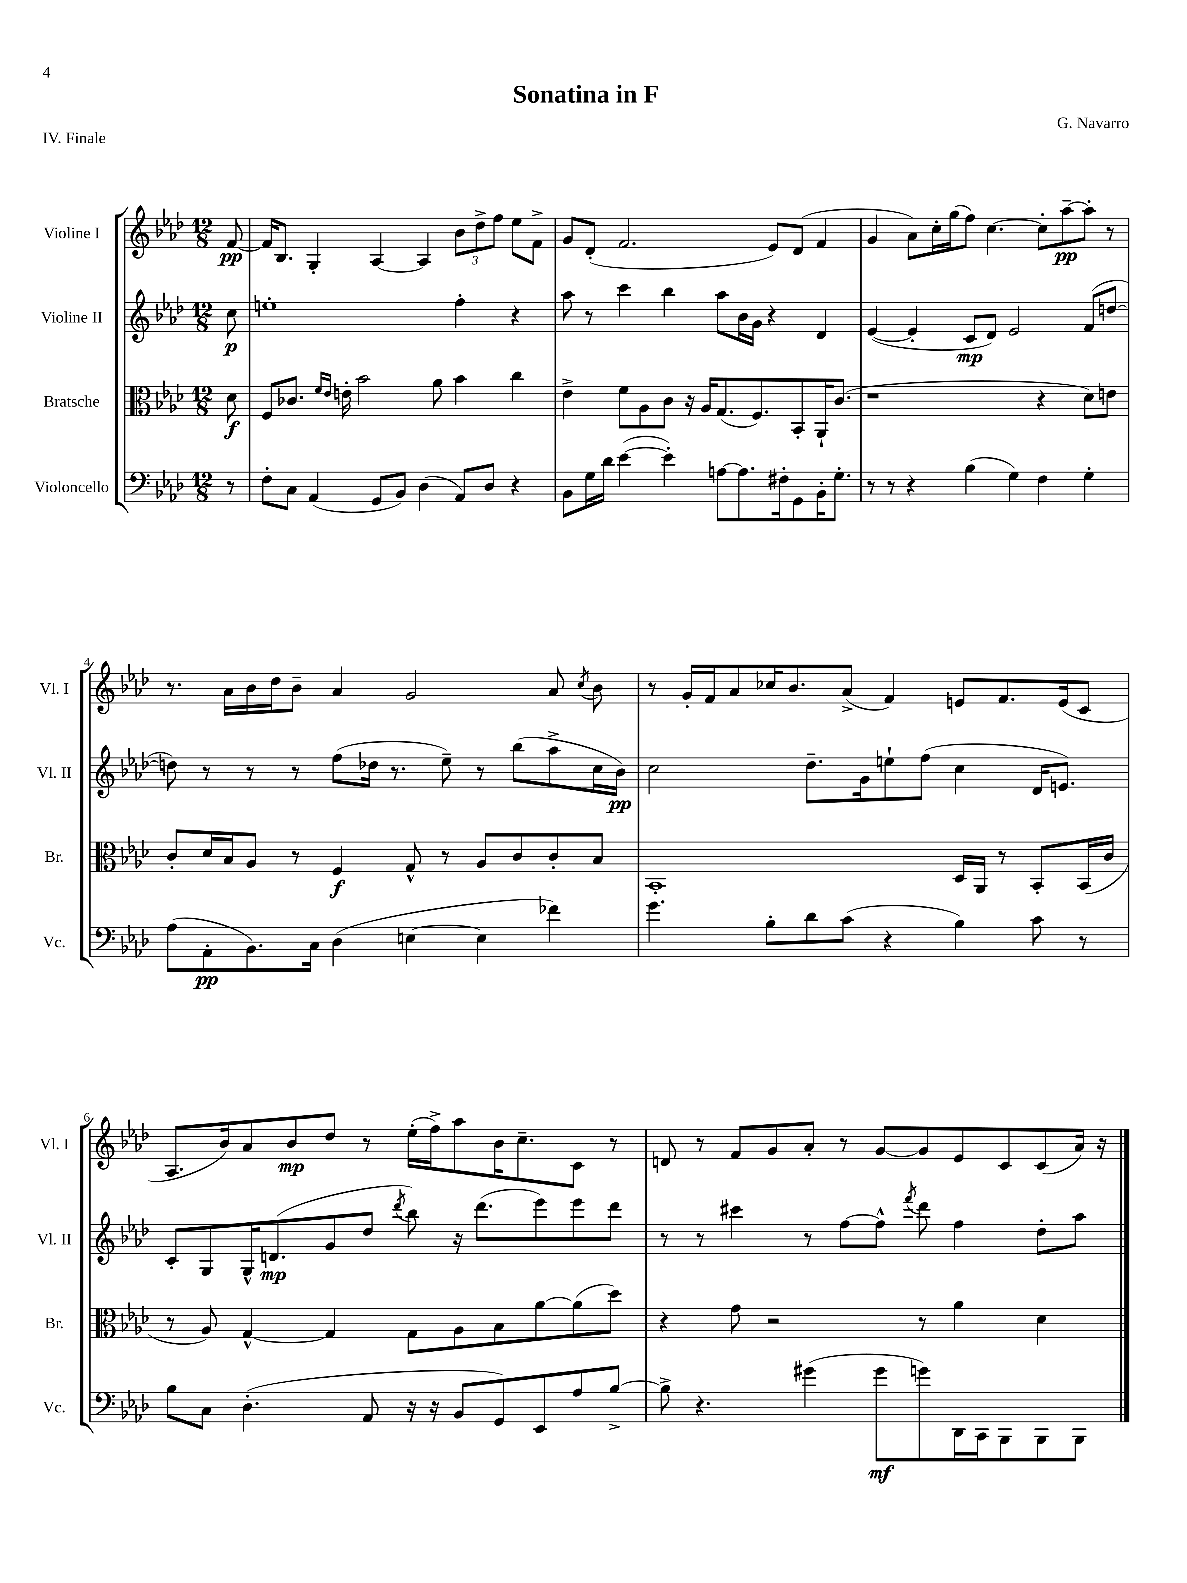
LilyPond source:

\header { title = "Sonatina in F" composer = "G. Navarro" piece = "IV. Finale" }
<<
\new StaffGroup <<
\new Staff = "s0" \with { instrumentName = "Violine I" shortInstrumentName = "Vl. I" } {
    \clef treble \key aes \major \numericTimeSignature \time 12/8 \partial 8
    \autoBeamOff f'8~\pp |
    f'16[ bes8.] g4-. aes4~ aes4 \tuplet 3/2 { bes'8[ des''8-> f''8] } ees''8[ f'8]-> |
    g'8[ des'8]-.( f'2. ees'8[) des'8]( f'4 |
    g'4 aes'8[) c''16-. g''16( f''8]) c''4.~ c''8[-. aes''8~--\pp aes''8]-. r8 |
    r8. aes'16[ bes'16 des''16 bes'8]-- aes'4 g'2 aes'8 \acciaccatura { c''8 } bes'8 |
    r8 g'16[-. f'16 aes'8 ces''16 bes'8. aes'8]->( f'4) e'8[ f'8. e'16( c'8] |
    aes8.[ bes'16) aes'8 bes'8\mp des''8] r8 ees''16[-.( f''16->) aes''8 bes'16 c''8.-- c'8] r8 |
    d'8 r8 f'8[ g'8 aes'8]-. r8 g'8[~ g'8 ees'8 c'8 c'8( aes'16]) r16 \bar "|." |
}
\new Staff = "s1" \with { instrumentName = "Violine II" shortInstrumentName = "Vl. II" } {
    \clef treble \key aes \major \numericTimeSignature \time 12/8 \partial 8
    \autoBeamOff c''8\p |
    e''1-. f''4-. r4 |
    aes''8 r8 c'''4 bes''4 aes''8[ bes'16 g'16] r4 des'4 |
    ees'4~( ees'4-. c'8[\mp des'8]) ees'2 f'8[( d''8]~ |
    d''8) r8 r8 r8 f''8[( des''16] r8. ees''8--) r8 bes''8[( aes''8-> c''16 bes'16]\pp) |
    c''2 des''8.[-- g'16 e''8-! f''8]( c''4 des'16[ e'8.]) |
    c'8[-. g8 g16-^ d'8.\mp( g'8 des''8] \acciaccatura { des'''8 } bes''8) r16 des'''8.[( ees'''8) ees'''8 des'''8] |
    r8 r8 cis'''4 r8 f''8[~ f''8]-^ \acciaccatura { f'''8 } des'''8 f''4 des''8[-. aes''8] \bar "|." |
}
\new Staff = "s2" \with { instrumentName = "Bratsche" shortInstrumentName = "Br." } {
    \clef alto \key aes \major \numericTimeSignature \time 12/8 \partial 8
    \autoBeamOff des'8\f |
    f8[ ces'8.] \grace { f'16[ ees'16] } e'16-. bes'2 aes'8 bes'4 c''4 |
    ees'4-> f'8[ aes8 c'8] r16 aes16[ g8.( f8.) bes,8-. aes,16-! c'8.]( |
    r1 r4 des'8[) e'8] |
    c'8[-. des'16 bes16 aes8] r8 f4\f g8-^ r8 aes8[ c'8 c'8-. bes8] |
    bes,1-. des16[ aes,16] r8 bes,8[-. bes,16( c'16] |
    r8 aes8) g4~-^ g4 g8[ aes8 bes8 aes'8~ aes'8( des''8]) |
    r4 g'8 r2 r8 aes'4 des'4 \bar "|." |
}
\new Staff = "s3" \with { instrumentName = "Violoncello" shortInstrumentName = "Vc." } {
    \clef bass \key aes \major \numericTimeSignature \time 12/8 \partial 8
    \autoBeamOff r8 |
    f8[-. c8] aes,4( g,8[ bes,8]) des4( aes,8[) des8] r4 |
    bes,8[ g16 des'16] ees'4~( ees'4-.) a8[~ a8. fis16-. g,8 bes,16-. g8.]-. |
    r8 r8 r4 bes4( g4) f4 g4-. |
    aes8[( aes,8-.\pp bes,8.) c16] des4( e4~ e4 fes'4) |
    g'4. bes8[-. des'8 c'8]( r4 bes4) c'8 r8 |
    bes8[ c8] des4.-.( aes,8 r16 r16 bes,8[ g,8) ees,8 aes8 bes8]~-> |
    bes8-> r4. gis'4( gis'8[\mf g'8) des,16 c,16 bes,,8 bes,,8 bes,,8] \bar "|." |
}
>>
>>
